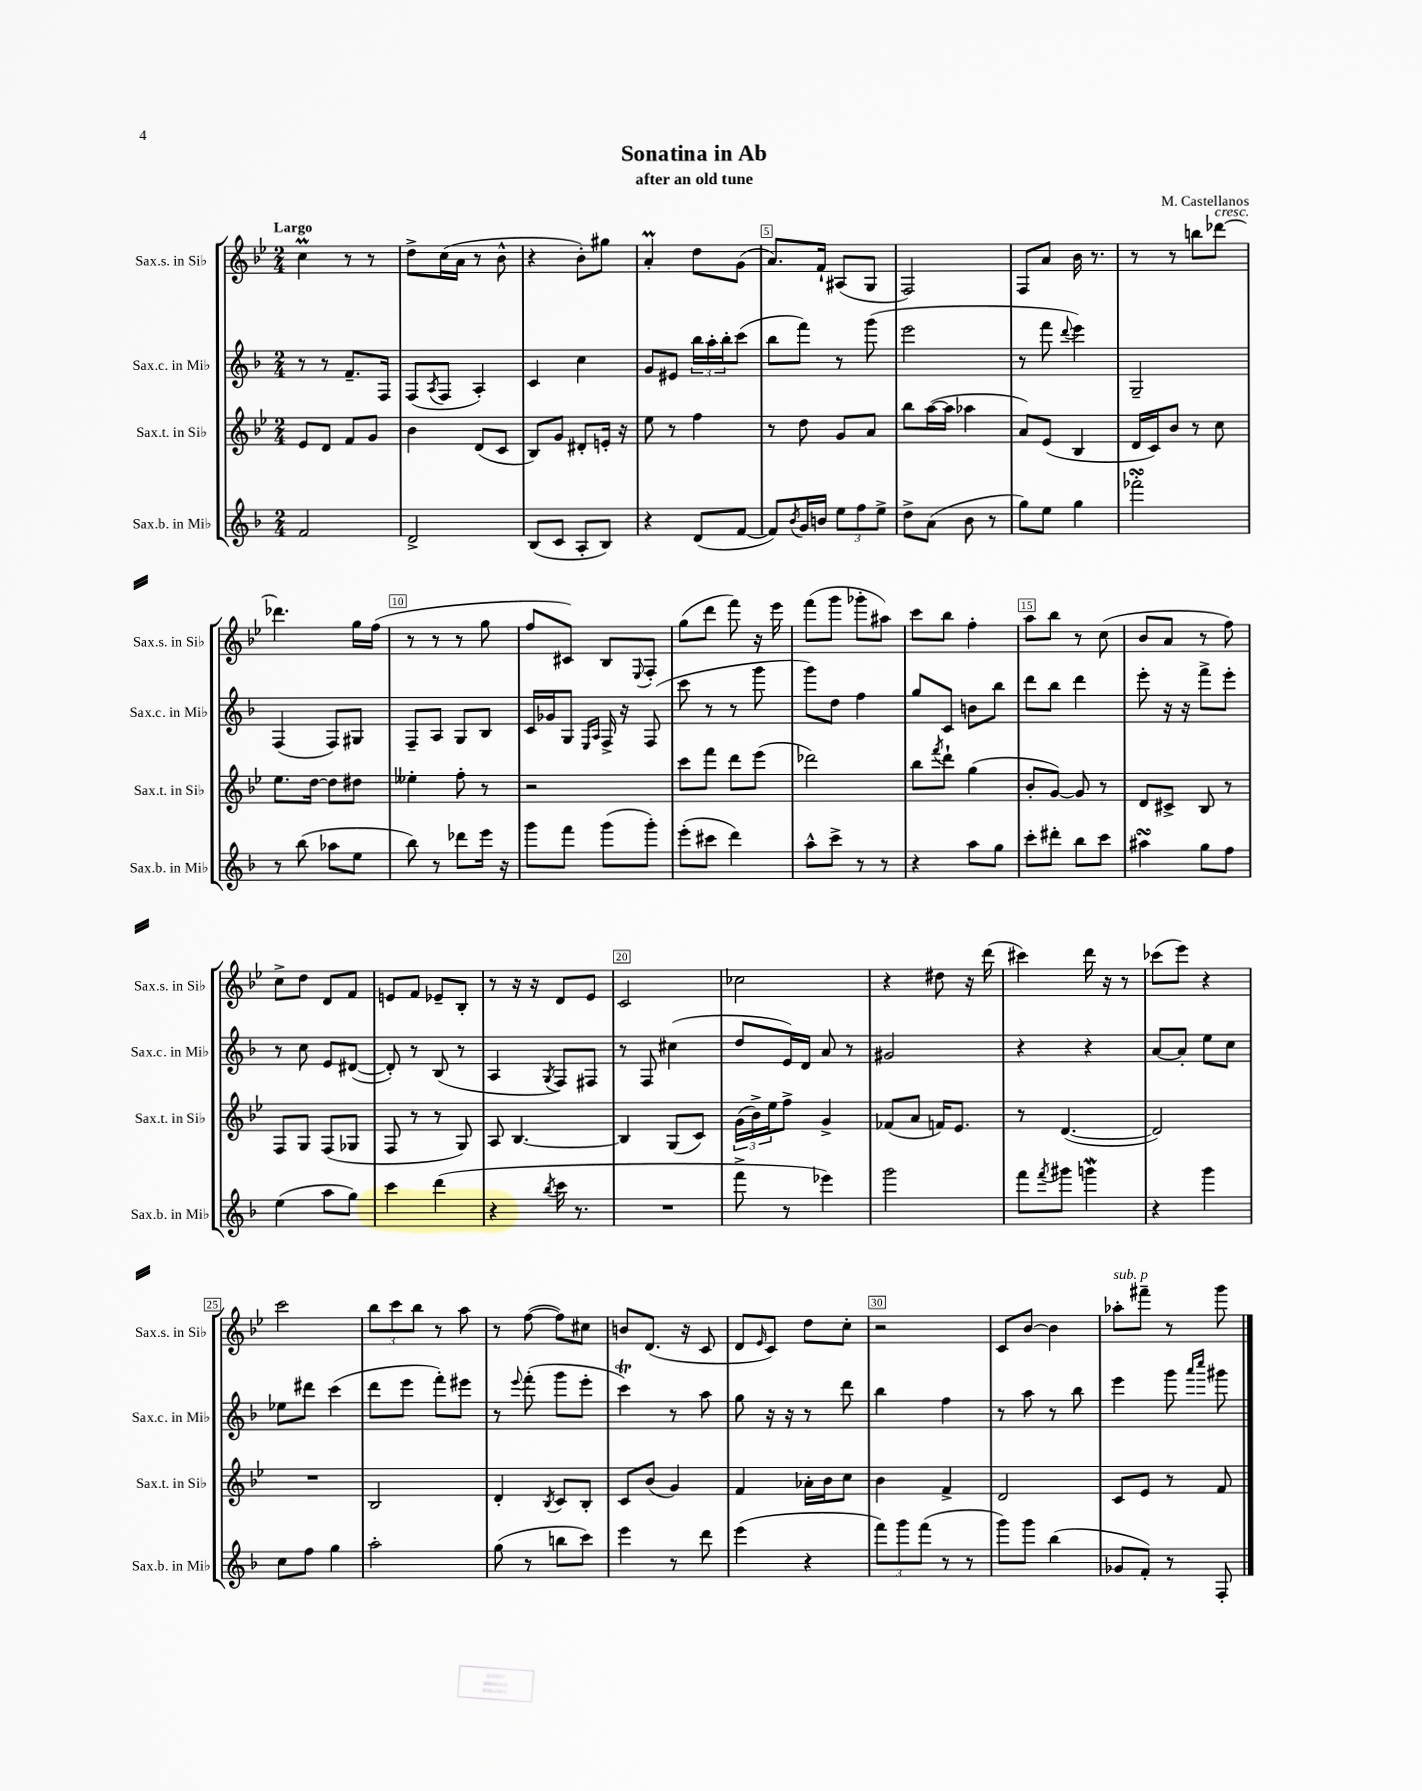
\header { title = "Sonatina in Ab" composer = "M. Castellanos" subtitle = "after an old tune" }
<<
\new StaffGroup <<
\new Staff = "s0" \with { instrumentName = "Sax.s. in Sib" shortInstrumentName = "Sax.s. in Sib" } {
    \clef treble \key bes \major \numericTimeSignature \time 2/4 \tempo "Largo"
    c''4\prall r8 r8 |
    d''8-> c''16( a'16 r8 bes'8-^ |
    r4 bes'8-.) gis''8 |
    a'4-.\prall d''8 g'8( |
    a'8.) f'16-! ais8( g8 |
    f2) |
    f8 a'8 bes'16 r8. |
    r8 r8 b''8 des'''8~^\markup { \italic "cresc." } |
    des'''4. g''16 f''16( |
    r8 r8 r8 g''8 |
    f''8 cis'8) bes8 \appoggiatura { ees8 } f8-. |
    g''8( d'''8 f'''8) r16 ees'''16 |
    f'''8( g'''8 ges'''8-. ais''8) |
    c'''8 bes''8 f''4-. |
    a''8 bes''8 r8 c''8( |
    bes'8 a'8 r8 f''8) |
    c''8-> d''8 d'8 f'8 |
    e'8 f'8 ees'8-- bes8-. |
    r8 r16 r16 d'8 ees'8 |
    c'2 |
    ces''2 |
    r4 dis''8 r16 d'''16( |
    cis'''4) d'''16 r16 r8 |
    ces'''8( ees'''8) r4 |
    c'''2 |
    \tuplet 3/2 { bes''8 c'''8 bes''8 } r8 a''8 |
    r8 f''8~( f''8) cis''8 |
    b'8 d'8.( r16 c'8 |
    d'8 \grace { ees'16 } c'8) d''8 c''8-. |
    r2 |
    c'8 bes'8~ bes'4 |
    aes''8-.^\markup { \italic "sub. p" } fis'''8-- r8 g'''8 \bar "|." |
}
\new Staff = "s1" \with { instrumentName = "Sax.c. in Mib" shortInstrumentName = "Sax.c. in Mib" } {
    \clef treble \key f \major \numericTimeSignature \time 2/4
    r8 r8 f'8.-- f16 |
    f8( \acciaccatura { a8 } f8 a4-.) |
    c'4 c''4 |
    g'8 eis'8 \tuplet 3/2 { bes''16 a''16-. bes''16-. } c'''8( |
    bes''8 f'''8) r8 g'''8( |
    e'''2 |
    r8 f'''8 \appoggiatura { d'''8 } e'''4) |
    g2-- |
    f4( f8) gis8 |
    f8-- a8 g8 bes8 |
    c'16 ges'16 g8 \grace { e16 a16 } f16-> r16 f8( |
    c'''8 r8 r8 g'''8 |
    g'''8) d''8 f''4 |
    g''8 c'8 b'8 bes''8 |
    d'''8 bes''8 d'''4 |
    e'''8-. r16 r16 f'''8-> e'''8-. |
    r8 c''8 e'8 dis'8~( |
    dis'8-.) r8 bes8( r8 |
    a4 \acciaccatura { g8 } f8) fis8 |
    r8 f8 cis''4( |
    d''8 e'16) d'16 a'8 r8 |
    gis'2 |
    r4 r4 |
    a'8~ a'8-. e''8 c''8 |
    ees''8 dis'''8 c'''4( |
    d'''8 e'''8 f'''8-.) eis'''8 |
    r8 \appoggiatura { e'''8 } f'''8-.( g'''8 e'''8-. |
    c'''4\trill) r8 a''8 |
    g''8 r16 r16 r8 d'''8 |
    bes''4 f''4 |
    r8 a''8 r8 bes''8 |
    e'''4 g'''8 \grace { a'''16 c''''16 } gis'''8 \bar "|." |
}
\new Staff = "s2" \with { instrumentName = "Sax.t. in Sib" shortInstrumentName = "Sax.t. in Sib" } {
    \clef treble \key bes \major \numericTimeSignature \time 2/4
    ees'8 d'8 f'8 g'8 |
    bes'4 d'8( c'8 |
    bes8) g'8 dis'8-. e'16-. r16 |
    ees''8 r8 f''4 |
    r8 d''8 g'8 a'8 |
    bes''8 a''16~( a''16 aes''4 |
    a'8) ees'8( bes4 |
    d'16 c'16) bes'8 r8 c''8 |
    ees''8. d''16~ d''8 dis''8 |
    eeses''4-. f''8-. r8 |
    r2 |
    c'''8 f'''8 d'''8 ees'''8( |
    des'''2) |
    bes''8 \acciaccatura { f'''8 } d'''8-! g''4( |
    bes'8-. g'8~) g'8 r8 |
    d'8 cis'8-> bes8 r8 |
    f8 g8 f8( ges8 |
    f8 r8 r8 g8) |
    a8 bes4.~ |
    bes4 g8( c'8) |
    \tuplet 3/2 { g'16( bes'16->) ees''16 } f''8-> g'4-> |
    fes'8( a'8 f'16) ees'8. |
    r8 d'4.~( |
    d'2) |
    R2 |
    bes2 |
    d'4-. \acciaccatura { bes8 } c'8 bes8-. |
    c'8 bes'8( g'4) |
    f'4 aes'16-. bes'16 c''8 |
    bes'4 f'4-> |
    d'2 |
    c'8 ees'8 r8 f'8 \bar "|." |
}
\new Staff = "s3" \with { instrumentName = "Sax.b. in Mib" shortInstrumentName = "Sax.b. in Mib" } {
    \clef treble \key f \major \numericTimeSignature \time 2/4
    f'2 |
    d'2-> |
    bes8( c'8 a8-. bes8) |
    r4 d'8( f'8~ |
    f'8) \acciaccatura { bes'8 } g'16 b'16 \tuplet 3/2 { e''8 f''8 e''8-> } |
    d''8-> a'8( bes'8 r8 |
    g''8) e''8 g''4 |
    fes'''2-.\turn |
    r8 bes''8( aes''8 e''8 |
    bes''8) r8 des'''8 e'''16 r16 |
    g'''8 f'''8 g'''8( g'''8-.) |
    e'''8-.( cis'''8 d'''4) |
    a''8-^ c'''8-> r8 r8 |
    r4 a''8 g''8 |
    c'''8-. dis'''8-. bes''8 c'''8 |
    ais''4\turn g''8 f''8 |
    e''4( a''8 g''8) |
    c'''4 d'''4( |
    r4 \acciaccatura { bes''8 } c'''16 r8. |
    R2 |
    f'''8-> r8 ees'''4) |
    g'''2 |
    f'''8 \acciaccatura { f'''8 } gis'''8 g'''4\mordent |
    r4 g'''4 |
    c''8 f''8 g''4 |
    a''2-. |
    g''8( r8 b''8 c'''8) |
    e'''4 r8 d'''8 |
    e'''4( r4 |
    \tuplet 3/2 { f'''8) g'''8 f'''8( } r8 r8 |
    g'''8) g'''8 bes''4( |
    ges'8 f'8-.) r8 f8-. \bar "|." |
}
>>
>>
\layout { \context { \Score \override BarNumber.break-visibility = ##(#f #t #t) barNumberVisibility = #(every-nth-bar-number-visible 5) \override BarNumber.stencil = #(make-stencil-boxer 0.1 0.3 ly:text-interface::print) } }
